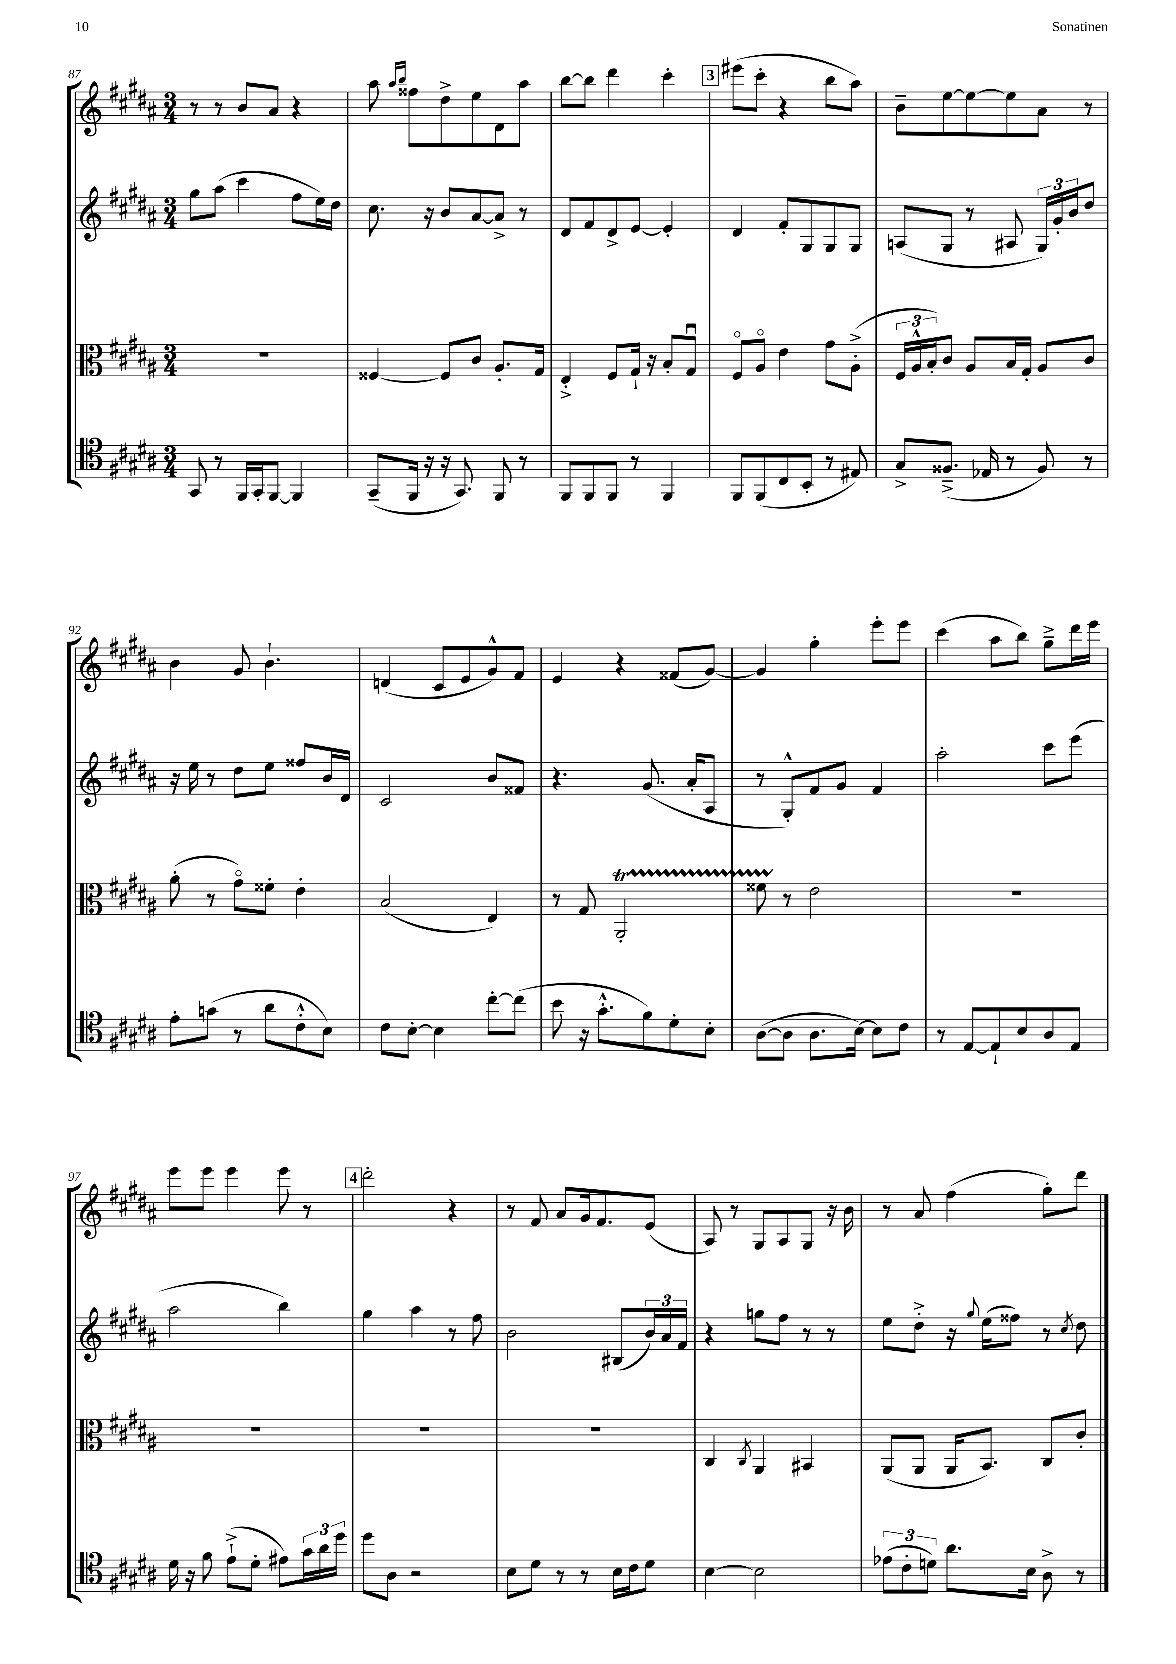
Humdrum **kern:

**kern	**kern	**kern	**kern
*part4	*part3	*part2	*part1
*staff4	*staff3	*staff2	*staff1
*clefC4	*clefC3	*clefG2	*clefG2
*k[f#c#g#d#a#]	*k[f#c#g#d#a#]	*k[f#c#g#d#a#]	*k[f#c#g#d#a#]
*M3/4	*M3/4	*M3/4	*M3/4
=87	=87	=87	=87
8GG#/	2.r	8gg#\L	8r
8r	.	(8aa#\J	8r
16FF#/LL	.	4ccc#\	8b/L
16GG#'/J	.	.	.
[8FF#/J	.	.	8a#/J
4FF#/]	.	8ff#\L	4r
.	.	16ee\L)	.
.	.	16dd#\JJ	.
=88	=88	=88	=88
(8GG#~/L	[4F##X/	8.cc#\	8aa#\
.	.	.	16qqaa#/LL
.	.	.	16qqbb/JJ
16FF#/Jk	.	.	8ff##X\L
16r	.	16r	.
16r	8F##/L]	8b/L	8dd#^\
8.GG#/)	.	.	.
.	8c#/J	[8a#/	8ee\
8FF#/	8.A#'/L	8a#^/J]	8d#\
8r	.	8r	8aa#\J
.	16G#/Jk	.	.
=89	=89	=89	=89
8FF#/L	4E'^/	8d#/L	[8bb\L
8FF#/	.	8f#/	8bb\J]
8FF#/J	8F#/L	8d#^/	4ddd#\
8r	16G#`/Jk	[8e/J	.
.	16r	.	.
4FF#/	8B'/L	4e'/]	4ccc#'\
.	8G#u/J	.	.
!!LO:REH:place=s1:t=3
=90	=90	=90	=90
8FF#/L	8F#/L	4d#/	(8eee#X\L
(8FF#/	8A#/J	.	8ccc#'\J
8C#/	4e\	8f#'/L	4r
8BB'/J	.	8G#/	.
8r	8g#\L	8G#/	8bb\L
8E#X/)	(8A#'^\J	8G#/J	8aa#\J)
=91	=91	=91	=91
8G#^/L	24F#/LL	(8An/L	8b~\L
.	24A#^^/	.	.
.	24B'/J)	.	.
(8.F##X~^/J	8c#/J	8G#/J	[8ee\
.	8A#/L	8r	8ee\_
16E-X/	.	.	.
8r	16B/L	8A#X/	8ee\]
.	16G#'/JJ	.	.
8F##/)	8A#/L	24G#/LL)	8a#\J
.	.	24g#'/	.
.	.	24b/J	.
8r	8c#/J	8dd#/J	8r
!!LO:LB:g=z
=92	=92	=92	=92
8e'\L	(8a#'\	16r	4b\
.	.	16ee\	.
(8gn\J	8r	8r	.
8r	8g#\L)	8dd#\L	8g#/
8a#\L	8f##X'\J	8ee\J	4.b`\
8c#'^^\	4e'\	8ff##X/L	.
8B\J)	.	16b/L	.
.	.	16d#/JJ	.
=93	=93	=93	=93
8c#\L	(2B/	2c#/	(4dn/
[8B'\J	.	.	.
4B\]	.	.	8c#/L
.	.	.	8e/
[8cc#'\L	4E/)	8b/L	8g#^^/)
(8cc#\J]	.	8f##X/J	8f#/J
=94	=94	=94	=94
8b\	8r	4.r	4e/
16r	8G#/	.	.
8.g#'^^\L	.	.	.
.	2AA#t'/	.	4r
8f#\)	.	(8.g#/	.
8d#'\	.	.	(8f##X/L
.	.	16a#'/KL	.
8B'\J	.	8A#/J	[8g#/J)
=95	=95	=95	=95
([8A#\L	8f##XTTT\	8r	4g#/]
8A#\J]	8r	8G#'^^/L)	.
8.A#\L	2e\	8f#/	4gg#'\
.	.	8g#/J	.
[16B\Jk)	.	.	.
8B\L]	.	4f#/	8eee'\L
8c#\J	.	.	8eee\J
=96	=96	=96	=96
8r	2.r	2aa#'\	(4ccc#\
[8E/L	.	.	.
8E`/]	.	.	8aa#\L
8B/	.	.	8bb\J)
8A#/	.	8ccc#\L	8gg#~^\L
8E/J	.	(8eee\J	16ddd#\L
.	.	.	16eee\JJ
!!LO:LB:g=z
=97	=97	=97	=97
16d#\	2.r	2aa#\	8eee\L
16r	.	.	.
8f#\	.	.	8eee\J
(8e`^\L	.	.	4eee\
8d#'\J	.	.	.
8e#X\L)	.	4bb\)	8eee\
24g#\L	.	.	8r
24a#\	.	.	.
24dd#\JJ	.	.	.
!!LO:REH:place=s1:t=4
=98	=98	=98	=98
8dd#\L	2.r	4gg#\	2ddd#'\
8A#\J	.	.	.
2r	.	4aa#\	.
.	.	8r	4r
.	.	8ff#\	.
=99	=99	=99	=99
8B\L	2.r	2b\	8r
8d#\J	.	.	8f#/
8r	.	.	8a#/L
8r	.	.	16g#/k
.	.	.	8.f#/
16B\LL	.	(8B#X/L	.
16c#\J	.	.	.
8d#\J	.	24b/L)	(8e/J
.	.	24a#/	.
.	.	24f#/JJ	.
=100	=100	=100	=100
[4B\	4C#/	4r	8A#/)
.	.	.	8r
.	8qC#/	.	.
2B\]	4AA#/	8ggn\L	8G#/L
.	.	8ff#\J	8A#/
.	4BB#X/	8r	8G#/J
.	.	8r	16r
.	.	.	16b\
=101	=101	=101	=101
(12e-X\L	(8AA#/L	8ee\L	8r
12c#'\	.	.	.
.	8AA#/J	8dd#'^\J	8a#/
12dn\J)	.	.	.
8.a#\L	16AA#/KL	16r	(4ff#\
.	.	8qqgg#/	.
.	8.BB/J)	(16ee\KL	.
.	.	8ff##X\J)	.
16B\Jk	.	.	.
8A#^\	8C#/L	8r	8gg#'\L)
.	.	8qcc#/	.
8r	8c#'/J	8dd#\	8ddd#\J
==	==	==	==
*-	*-	*-	*-
